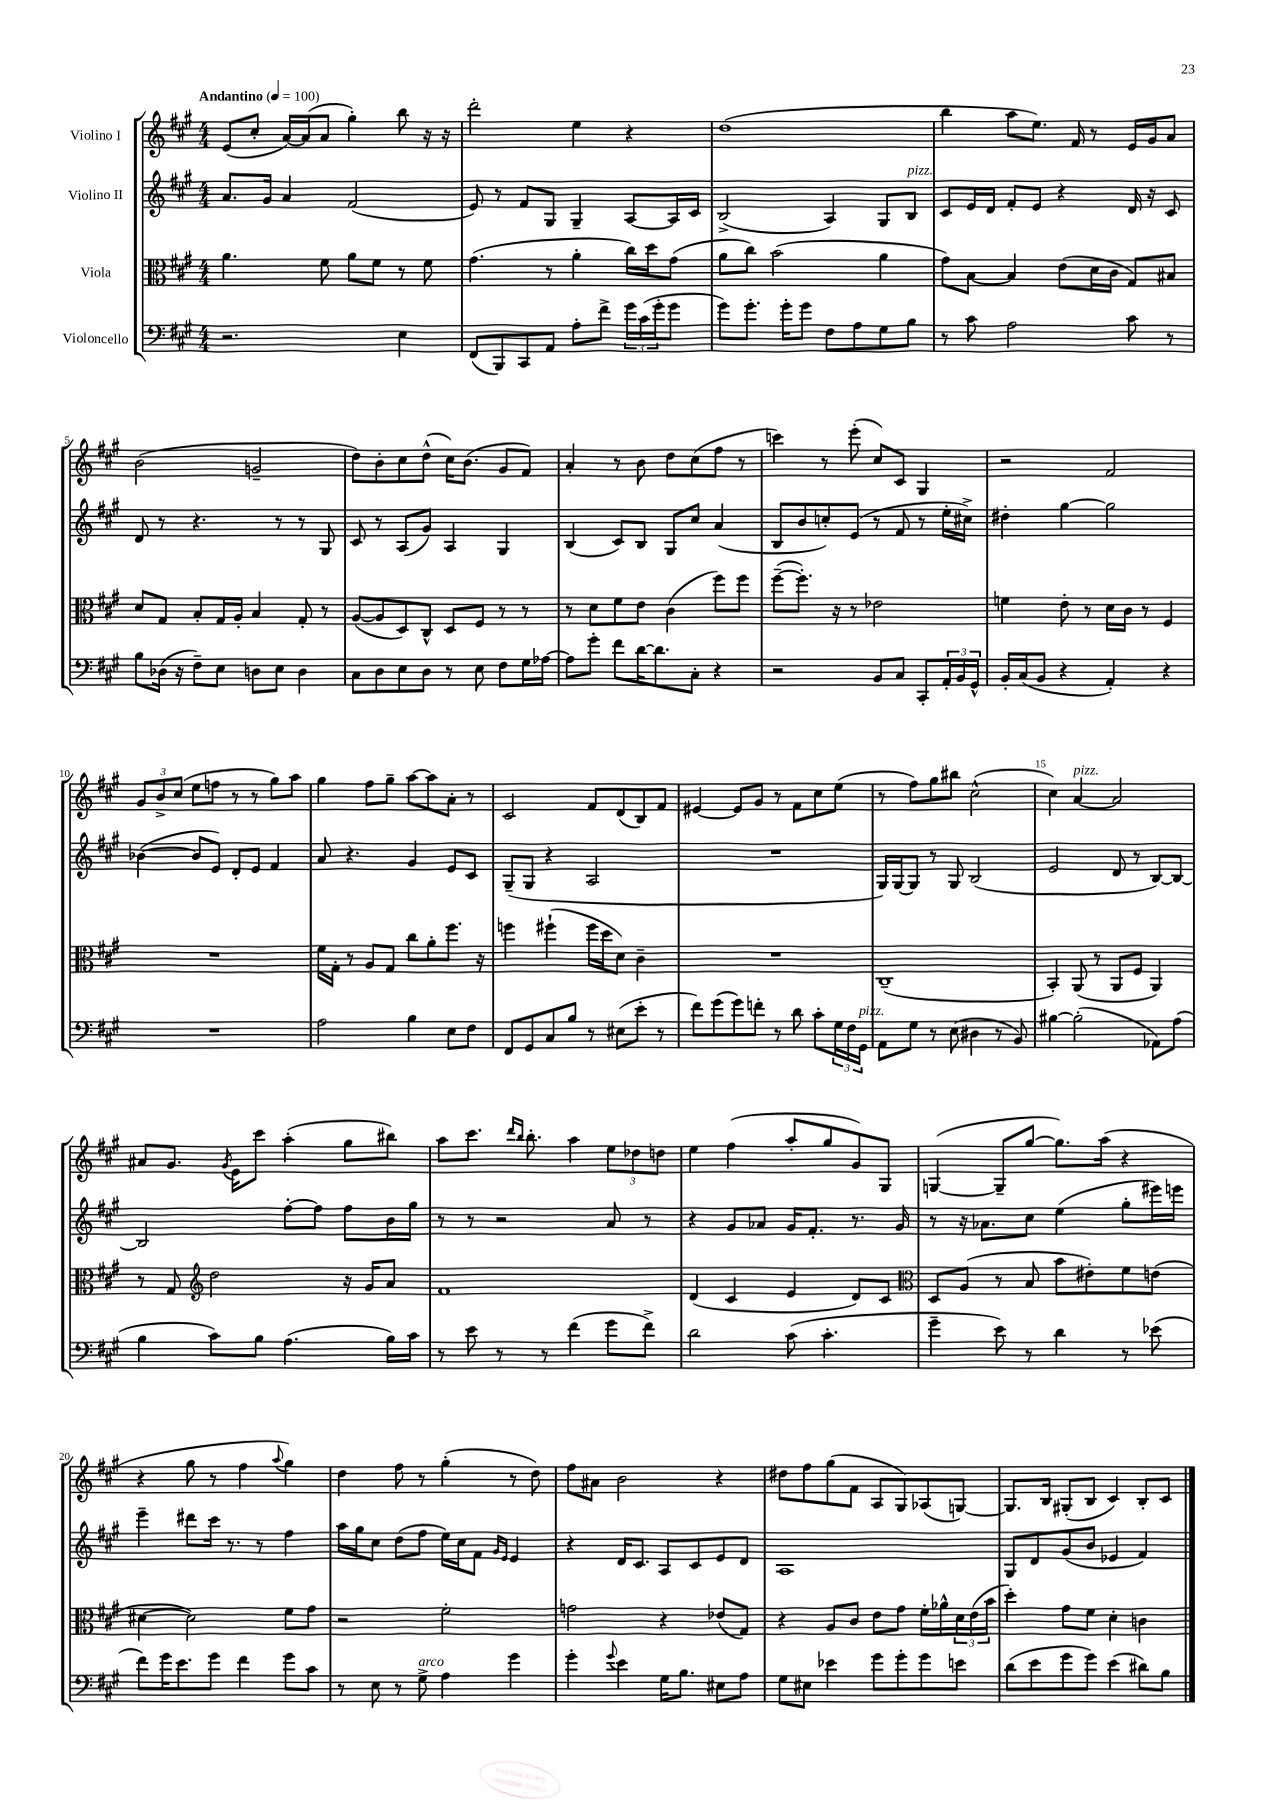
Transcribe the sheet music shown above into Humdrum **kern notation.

**kern	**kern	**kern	**kern
*staff4	*staff3	*staff2	*staff1
*clefF4	*clefC3	*clefG2	*clefG2
*k[f#c#g#]	*k[f#c#g#]	*k[f#c#g#]	*k[f#c#g#]
*M4/4	*M4/4	*M4/4	*M4/4
*MM100	*MM100	*MM100	*MM100
2.r	4.a	8.a	(8e
.	.	.	8cc#'
.	.	16g#	.
.	.	4a	[16a)
.	.	.	(16a]
.	8f#	.	8a
.	8a	(2f#	4gg#')
.	8f#	.	.
4E	8r	.	8bb
.	8f#	.	16r
.	.	.	16r
=	=	=	=
(8FF#	(4.g#	8e)	2ddd'
8BBB)	.	8r	.
8CC#	.	8f#	.
8AA	8r	8G#	.
8A'	4a'	4G#~	4ee
8f#^	.	.	.
24g#	16cc#)	[8A	4r
(24c#	.	.	.
.	16dd	.	.
24g#'	.	.	.
8g#	(8g#	16A]	.
.	.	16c#	.
=	=	=	=
8g#)	8a	(2B^	(1dd
8.g#'	8cc#)	.	.
.	(2b	.	.
16g#'	.	.	.
8g#	.	.	.
8F#	.	4A)	.
8A	.	.	.
8G#	4a	8G#	.
8B	.	8B	.
=	=	=	=
8r	8g#)	8c#	4bb
8c#	[8B	16e	.
.	.	16d	.
2A	4B]	8f#'	8aa
.	.	8e	8.ee)
.	(8e	4r	.
.	.	.	16f#
.	16d	.	8r
.	16c#	.	.
8c#	8G#)	16d	16e
.	.	16r	16g#
8r	8B#	8c#	8a
=	=	=	=
8B	8d	8d	(2b
(16D-	8G#	8r	.
16r	.	.	.
8F#~)	8B'	4.r	.
8E	16G#	.	.
.	16A'	.	.
8D	4B	.	2g~
8E	.	8r	.
4D	8G#'	8r	.
.	8r	8G#	.
=	=	=	=
8C#	([8A	8c#	8dd)
8D	8A]	8r	8b'
8E	8D)	(8A	8cc#
8D	8C#^^	8g#)	(8dd^^
8r	8D	4A	16cc#)
.	.	.	(8.b
8E	8F#	.	.
8F#	8r	4G#	8g#
16G#	8r	.	8f#)
[16A-	.	.	.
=	=	=	=
8A-]	8r	(4B	4a'
8g#'	8d	.	.
8f#	8f#	8c#)	8r
[16d	8e	8B	8b
8.d]	.	.	.
.	(4c#	8G#	8dd
8C#'	.	8cc#	(8cc#
4r	8ff#)	(4a	8ff#
.	8ff#	.	8r
=	=	=	=
2r	([8ff#~	8B	4ccc)
.	8.ff#'])	8b	.
.	.	8cc')	8r
.	16r	.	.
.	8r	(8e	(8eee'
8BB	2e-	8r	8cc#)
8C#	.	8f#	8c#
8CC#'	.	8r	4G#
24AA'	.	16ee'	.
24BB	.	.	.
.	.	16cc#^)	.
24GG#^^	.	.	.
=	=	=	=
16BB'	4f	4dd#'	2r
(16C#	.	.	.
8BB	.	.	.
4r	8e'	[4gg#	.
.	8r	.	.
4AA')	16d	2gg#]	2f#
.	16c#	.	.
.	8r	.	.
4r	4F#	.	.
=	=	=	=
1r	1r	([4b-	12g#
.	.	.	12b^
.	.	.	(12cc#
.	.	8b-]	8ee
.	.	8e)	8ff
.	.	8d'	8r
.	.	8e	8r
.	.	4f#	8gg#)
.	.	.	8aa
=	=	=	=
2A	16f#	8a	4gg#
.	16G#'	.	.
.	8r	4.r	.
.	8A	.	8ff#
.	8G#	.	8gg#~
4B	8cc#	4g#	[8aa
.	8a'	.	8aa]
8E	8.ff#	8e	8a'
8F#	.	8c#	8r
.	16r	.	.
=	=	=	=
8FF#	4ff	(8G#~	2c#
8GG#	.	8G#	.
8C#	(4ff#`	4r	.
8B	.	.	.
8r	16ff#	2A	8f#
.	16dd	.	.
(8E#	8d)	.	(8d
8e'	4c#~	.	8B)
8r	.	.	8f#
=	=	=	=
8f#)	1r	1r	[4e#
(8g#	.	.	.
8g#)	.	.	8e#]
8f'	.	.	8g#
8r	.	.	8r
8d	.	.	8f#
8c#'	.	.	8cc#
24G#	.	.	(8ee
24F#	.	.	.
24GG#	.	.	.
=	=	=	=
8AA	(1C#~	16G#)	8r
.	.	[16G#	.
8G#	.	8G#]	8ff#)
8r	.	8r	8gg#
(8E	.	8G#	8bb#
4D#	.	(2B	(2cc#^^
8r	.	.	.
8BB)	.	.	.
=	=	=	=
[4B#	4BB')	2e	4cc#)
(2B#']	(8AA	.	[4a
.	8r	.	.
.	8AA	8d	2a]
.	8F#	8r	.
8AA-)	4AA)	[8B)	.
(8A	.	8B_	.
=	=	=	=
4B	8r	2B]	8a#
.	8G#	.	8.g#
*	*clefG2	*	*
8c#)	2dd	.	.
.	.	.	8qg#
.	.	.	16e
8B	.	.	8ccc#
(4.A	.	[8ff#'	(4aa'
.	.	8ff#]	.
.	16r	8ff#	8gg#
.	16g#	.	.
16B)	8a	16b	8bb#)
16c#	.	16gg#	.
=	=	=	=
8r	1f#	8r	8aa
8e	.	8r	8.ccc#
8r	.	2r	.
.	.	.	16qqddd
.	.	.	16qqbb
.	.	.	8.bb'
8r	.	.	.
(4f#	.	.	4aa
8g#	.	8a	12ee
.	.	.	12dd-
8f#^)	.	8r	.
.	.	.	12dd
=	=	=	=
2d	(4d	4r	4ee
.	4c#	8g#	(4ff#
.	.	8a-	.
(8c#	4e	16g#	8aa'
.	.	8.f#'	.
4.c#'	.	.	8gg#
.	8d)	8.r	8g#)
.	8c#	.	8G#
.	.	16g#	.
=	=	=	=
*	*clefC3	*	*
4g#~	8D	8r	([4G
.	(8A	16r	.
.	.	8.a-	.
8e)	8r	.	8G~]
8r	8B	8cc#	[8gg#
4d	8b	(4ee	8.gg#])
.	8e#')	.	.
.	.	.	(16aa
8r	8f#	8gg#'	4r
(8e-	(8e	16eee#)	.
.	.	16eee	.
=	=	=	=
8f#)	[4d#	4eee~	4r
16g#	.	.	.
8.e	.	.	.
.	2d#])	8ddd#	8gg#
8g#	.	16ccc#	8r
.	.	8.r	.
4f#	.	.	4ff#
.	.	8r	.
.	.	.	8qqaa
8g#	8f#	4ff#	4gg#)
8c#	8g#	.	.
=	=	=	=
8r	2r	16aa	4dd
.	.	16gg#	.
8E	.	8cc#	.
8r	.	(8dd	8ff#
8G#^	.	8ff#	8r
4A	2f#'	16ee)	(4gg#'
.	.	16cc#	.
.	.	8f#	.
.	.	16qqg#	.
.	.	16qqe	.
4g#	.	4e	8r
.	.	.	8dd)
=	=	=	=
4g#'	2g	4r	8ff#
.	.	.	8a#
8qqg#	.	.	.
4e	.	16d	2b
.	.	8.c#	.
16G#	4r	8A	.
8.B	.	.	.
.	.	8c#	.
8E#	(8e-	8e	4r
8A	8G#)	8d	.
=	=	=	=
8G#	4r	1A	8dd#
8E#	.	.	8ff#
4e-	8A	.	(8gg#
.	8c#	.	8f#
8g#	8e	.	8A
8g#'	8g#	.	8G#)
8g#	16f#'	.	(8A-
.	16a-^^	.	.
8e	24d	.	[8G)
.	(24e	.	.
.	24b	.	.
=	=	=	=
(8d	4dd')	8G#	8.G]
8e	.	8d	.
.	.	.	16B
8g#	8g#	(8g#	(8G#'
8g#)	8f#	8b	8B
(4e	4d'	4e-	4c#)
8d#)	4c	4f#)	8B'
8B	.	.	8c#
==	==	==	==
*-	*-	*-	*-
